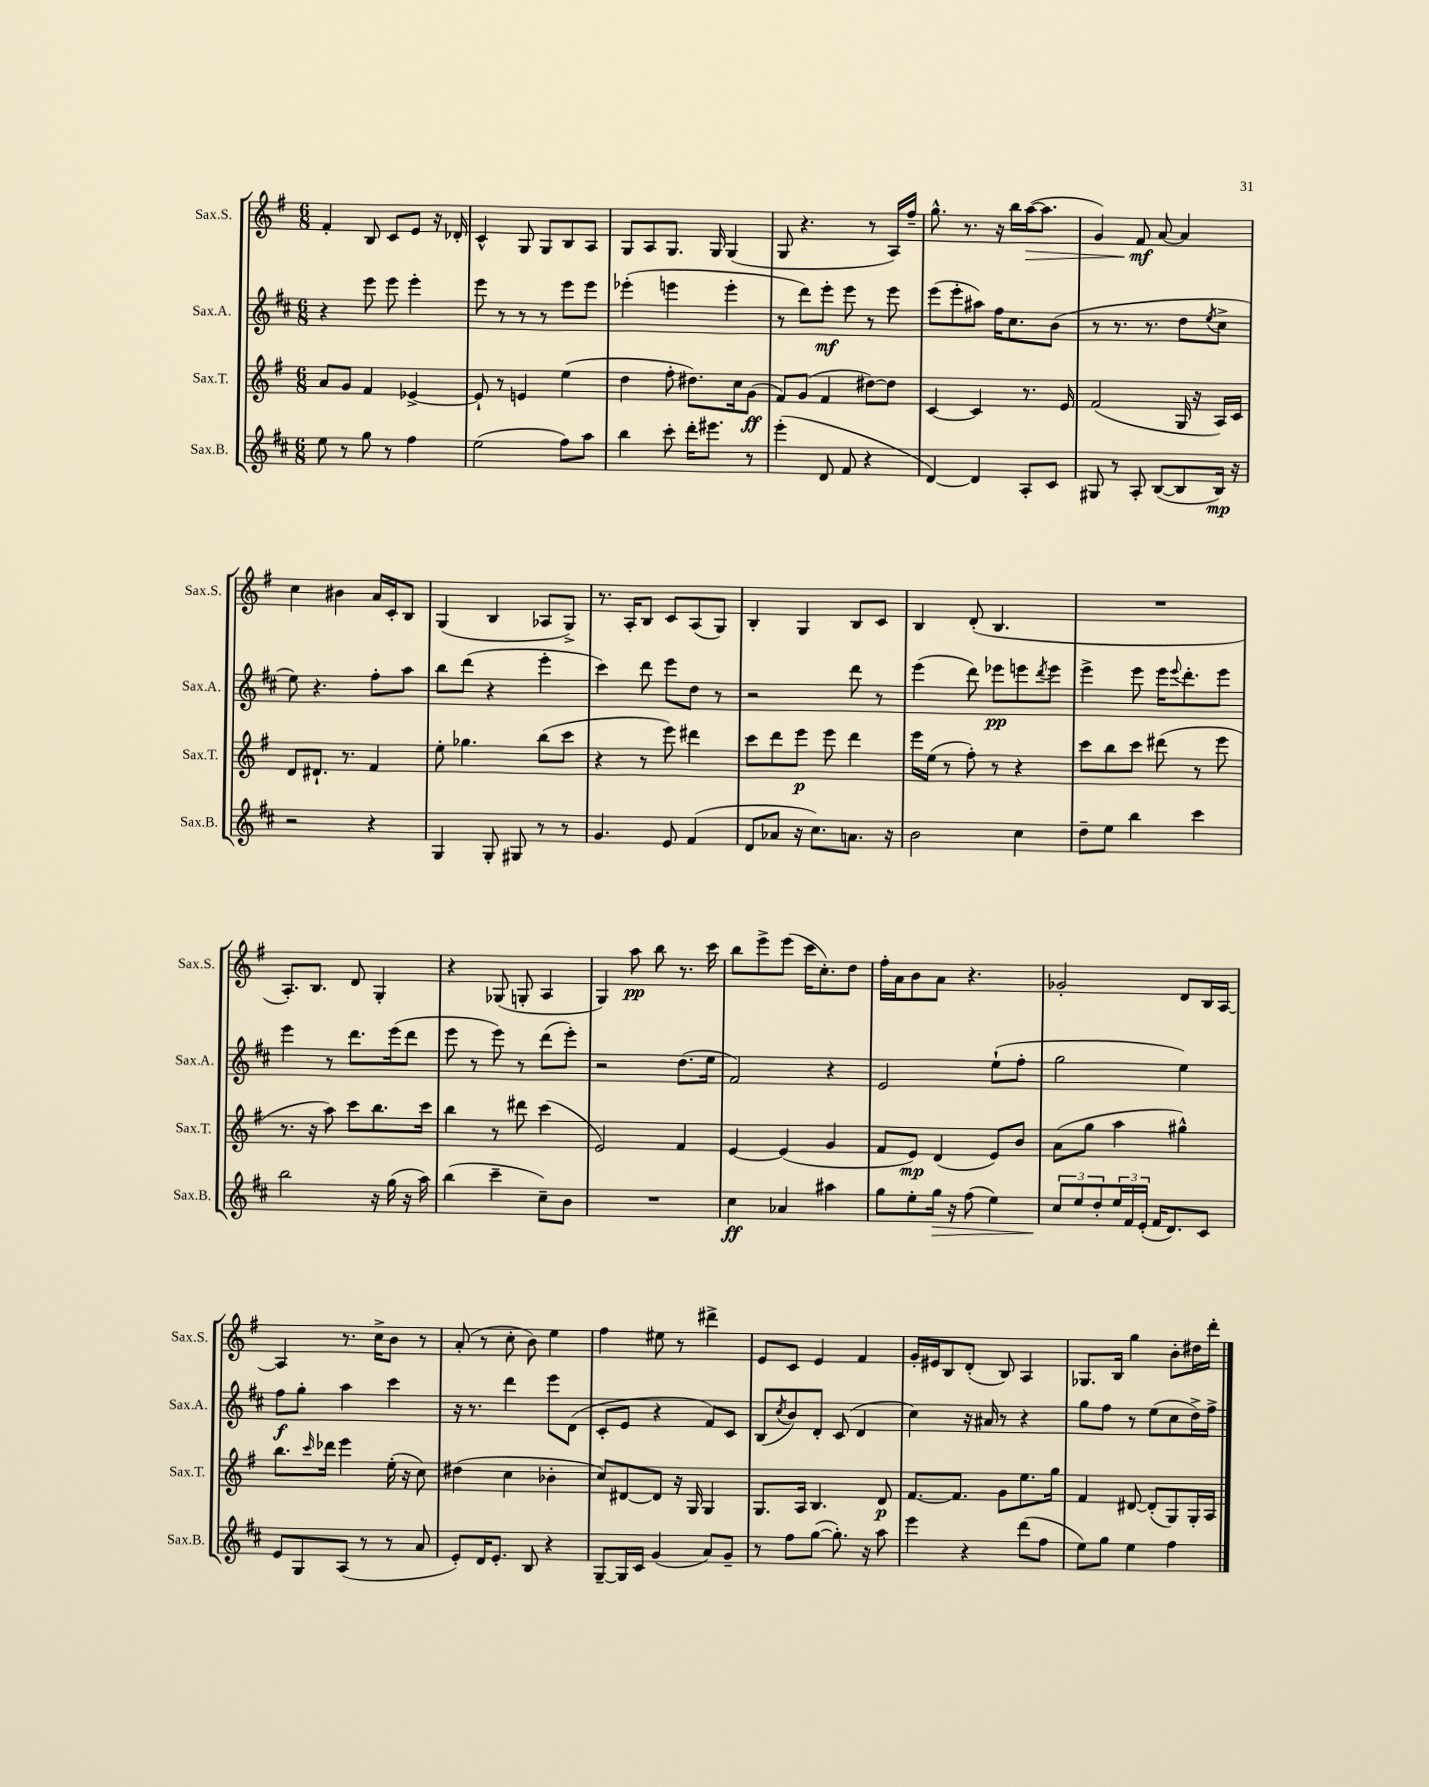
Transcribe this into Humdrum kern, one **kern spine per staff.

**kern	**dynam	**kern	**dynam	**kern	**dynam	**kern	**dynam
*part4	*part4	*part3	*part3	*part2	*part2	*part1	*part1
*staff4	*staff4	*staff3	*staff3	*staff2	*staff2	*staff1	*staff1
*I"Sax.B.	*	*I"Sax.T.	*	*I"Sax.A.	*	*I"Sax.S.	*
*I'Sax.B.	*	*I'Sax.T.	*	*I'Sax.A.	*	*I'Sax.S.	*
*clefG2	*	*clefG2	*	*clefG2	*	*clefG2	*
*k[f#c#]	*	*k[f#]	*	*k[f#c#]	*	*k[f#]	*
*M6/8	*	*M6/8	*	*M6/8	*	*M6/8	*
=25	=25	=25	=25	=25	=25	=25	=25
8ee\	.	8a/L	.	4r	.	4f#'/	.
8r	.	8g/J	.	.	.	.	.
8gg\	.	4f#/	.	8eee\	.	8B/	.
8r	.	.	.	8eee\	.	8c/L	.
4ff#\	.	[4e-X^/	.	4eee'\	.	8e/J	.
.	.	.	.	.	.	16r	.
.	.	.	.	.	.	16d-X'/	.
=26	=26	=26	=26	=26	=26	=26	=26
(2ee\	.	8e-`/]	.	8eee\	.	4c^^/	.
.	.	8r	.	8r	.	.	.
.	.	4en/	.	8r	.	8G/	.
.	.	.	.	8r	.	8G/L	.
8ff#\L)	.	(4ee\	.	8eee\L	.	8B/	.
8aa\J	.	.	.	8eee\J	.	8A/J	.
=27	=27	=27	=27	=27	=27	=27	=27
4bb\	.	4dd\	.	(4eee-X'\	.	8G/L	.
.	.	.	.	.	.	8A/	.
8ccc#'\	.	8ff#'\	.	4eeen\	.	8.G/J	.
16ddd'\KL	.	8.dd#X\L)	.	.	.	.	.
8.eee#X\J	.	.	.	.	.	16G/	.
.	.	.	.	4eee'\	.	(4G/	.
.	.	16cc\k	.	.	.	.	.
8r	.	(8g\J	ff	.	.	.	.
=28	=28	=28	=28	=28	=28	=28	=28
(4eee'\	.	8f#/L)	.	8r	.	8G/	.
.	.	(8g/J	.	8ddd\L)	.	4.r	.
8d/	.	4f#/	.	8eee'\J	mf	.	.
8f#/	.	.	.	8eee\	.	.	.
4r	.	[8dd#X\L)	.	8r	.	8r	.
.	.	8dd#\J]	.	8eee\	.	16A/LL)	.
.	.	.	.	.	.	16ff#~/JJ	.
=29	=29	=29	=29	=29	=29	=29	=29
[4d/)	.	[4c/	.	(8eee\L	.	8.gg^^\	.
.	.	.	.	8eee'\	.	.	.
.	.	.	.	.	.	8.r	.
4d/]	.	4c/]	.	8aa#X\J)	.	.	.
.	.	.	.	16ff#\KL	.	16r	.
.	.	.	.	8.cc#\	.	16bb\LL	.
!	!	!	!	!	!	!	!LO:HP:b
8A'/L	.	8.r	.	.	.	([16aa\J	>
.	.	.	.	.	.	8.aa\J]	.
8c#/J	.	.	.	(8b\J	.	.	.
.	.	16e/	.	.	.	.	.
=30	=30	=30	=30	=30	=30	=30	=30
8G#X/	.	(2f#/	.	8r	.	4g/)	.
8r	.	.	.	8.r	.	.	.
8A'/	.	.	.	.	.	8f#/	mf
.	.	.	.	8.r	.	.	.
([8B/L	.	.	.	.	.	[8a/	]
8B/]	.	16G/	.	8dd\L	.	4a/]	.
.	.	16r	.	.	.	.	.
.	.	.	.	8qee/	.	.	.
16B/Jk)	mp	16A/LL)	.	8cc#^\J	.	.	.
16r	.	16c/JJ	.	.	.	.	.
!!LO:LB:g=z
=31	=31	=31	=31	=31	=31	=31	=31
2r	.	8d/L	.	8ee\)	.	4cc\	.
.	.	8.d#X`/J	.	4.r	.	.	.
.	.	.	.	.	.	4b#X\	.
.	.	8.r	.	.	.	.	.
4r	.	4f#/	.	8ff#'\L	.	16a/LL	.
.	.	.	.	.	.	16c'/J	.
.	.	.	.	8aa\J	.	8B/J	.
=32	=32	=32	=32	=32	=32	=32	=32
4G/	.	8ee'\	.	8bb\L	.	(4G/	.
.	.	4.gg-X\	.	(8ddd\J	.	.	.
8G'/	.	.	.	4r	.	4B/	.
8G#X/	.	.	.	.	.	.	.
8r	.	(8bb\L	.	4eee'\	.	8A-X/L	.
8r	.	8ccc\J	.	.	.	8G^/J)	.
=33	=33	=33	=33	=33	=33	=33	=33
4.g/	.	4r	.	4ccc#\)	.	8.r	.
.	.	.	.	.	.	16A'/KL	.
.	.	8r	.	8ddd\	.	8B/J	.
8e/	.	8eee\)	.	8eee\L	.	8c/L	.
(4f#/	.	4ddd#X\	.	8dd\J	.	(8A/	.
.	.	.	.	8r	.	8G/J)	.
=34	=34	=34	=34	=34	=34	=34	=34
8d/L	.	8ccc\L	.	2r	.	4B'/	.
8a-X/J	.	8ddd\	.	.	.	.	.
16r	.	8eee\J	p	.	.	4G/	.
8.cc#\L)	.	.	.	.	.	.	.
.	.	8eee\	.	.	.	.	.
8.an\J	.	4ddd\	.	8ddd\	.	8B/L	.
.	.	.	.	8r	.	8c/J	.
16r	.	.	.	.	.	.	.
=35	=35	=35	=35	=35	=35	=35	=35
2b\	.	16eee\LL	.	(4eee\	.	4B/	.
.	.	(16ee\JJ	.	.	.	.	.
.	.	8r	.	.	.	.	.
.	.	8ff#'\)	.	8ddd\)	.	(8d'/	.
.	.	8r	.	8eee-X\L	pp	4.B/	.
4cc#\	.	4r	.	8eeen\	.	.	.
.	.	.	.	8qddd/	.	.	.
.	.	.	.	8eee\J	.	.	.
=36	=36	=36	=36	=36	=36	=36	=36
8dd~\L	.	8ccc\L	.	4eee^\	.	2.r	.
8ee\J	.	8bb\	.	.	.	.	.
4bb\	.	8ccc\J	.	8eee\	.	.	.
.	.	(8ddd#X\	.	16eee\KL	.	.	.
.	.	.	.	8qqeee/	.	.	.
.	.	.	.	8.ddd'\	.	.	.
4ccc#\	.	8r	.	.	.	.	.
.	.	8eee\	.	8eee\J	.	.	.
!!LO:LB:g=z
=37	=37	=37	=37	=37	=37	=37	=37
2bb\	.	8.r	.	4eee\	.	8.A'/L)	.
.	.	16r	.	.	.	8.B/J	.
.	.	8aa\)	.	8r	.	.	.
.	.	8ccc\L	.	8.ddd\L	.	8d/	.
16r	.	8.bb\	.	.	.	4G'/	.
(16gg\	.	.	.	(16eee\k	.	.	.
16r	.	.	.	8ddd\J	.	.	.
16aa\)	.	16ccc\Jk	.	.	.	.	.
=38	=38	=38	=38	=38	=38	=38	=38
(4bb\	.	4bb\	.	8eee\	.	4r	.
.	.	.	.	8r	.	.	.
4ccc#~\	.	8r	.	8eee\)	.	(8G-X/	.
.	.	8ddd#X\	.	8r	.	8Gn'/	.
8cc#~\L)	.	(4ccc\	.	(8ddd\L	.	4A/	.
8b\J	.	.	.	8eee'\J)	.	.	.
=39	=39	=39	=39	=39	=39	=39	=39
2.r	.	2e/)	.	2r	.	4G/)	.
.	.	.	.	.	.	8aa\	pp
.	.	.	.	.	.	8bb\	.
.	.	4f#/	.	(8.dd\L	.	8.r	.
.	.	.	.	16ee\Jk	.	16ccc\	.
=40	=40	=40	=40	=40	=40	=40	=40
4cc#\	ff	[4e/	.	2f#/)	.	8bb\L	.
.	.	.	.	.	.	8eee^\	.
4a-X/	.	(4e/]	.	.	.	(8eee\J	.
.	.	.	.	.	.	16ccc\KL	.
.	.	.	.	.	.	8.cc'\)	.
4aa#X\	.	4g/	.	4r	.	.	.
.	.	.	.	.	.	8dd\J	.
=41	=41	=41	=41	=41	=41	=41	=41
8gg\L	.	8f#/L	.	2e/	.	16ff#'\LL	.
.	.	.	.	.	.	16a\J	.
8ee'\	.	8e/J)	mp	.	.	8b\	.
!	!LO:HP:b	!	!	!	!	!	!
16gg\Jk	>	(4d/	.	.	.	8a\J	.
16r	.	.	.	.	.	.	.
(8ff#\	.	.	.	.	.	4.r	.
4ee\)	.	8e/L)	.	(8ee`\L	.	.	.
.	.	8b/J	.	8ff#'\J	.	.	.
=42	=42	=42	=42	=42	=42	=42	=42
12cc#/L	.	(8a\L	.	2gg\	.	2g-X'/	.
12ee/	]	.	.	.	.	.	.
.	.	8gg\J	.	.	.	.	.
12dd'/	.	.	.	.	.	.	.
24ee/L	.	4aa\	.	.	.	.	.
24f#/	.	.	.	.	.	.	.
(24e'/JJ	.	.	.	.	.	.	.
16f#/KL	.	.	.	.	.	.	.
8.d/)	.	.	.	.	.	.	.
.	.	4gg#X^^\)	.	4ee\)	.	8d/L	.
8c#/J	.	.	.	.	.	16B/L	.
.	.	.	.	.	.	[16A/JJ	.
!!LO:LB:g=z
=43	=43	=43	=43	=43	=43	=43	=43
8e/L	.	8.bb\L	.	8ff#\L	f	4A/]	.
8G/	.	.	.	8gg'\J	.	.	.
.	.	16qqccc/	.	.	.	.	.
.	.	16ddd-X\Jk	.	.	.	.	.
(8A/J	.	4eee\	.	4aa\	.	8.r	.
8r	.	.	.	.	.	.	.
.	.	.	.	.	.	16cc^\KL	.
8r	.	(16ee'\	.	4ccc#\	.	8b\J	.
.	.	16r	.	.	.	.	.
8a/	.	8cc\)	.	.	.	8r	.
=44	=44	=44	=44	=44	=44	=44	=44
8e'/L)	.	(4dd#X\	.	16r	.	(8a'/	.
.	.	.	.	8.r	.	.	.
16d/K	.	.	.	.	.	8r	.
8.e'/J	.	.	.	.	.	.	.
.	.	4cc\	.	4ddd\	.	8cc'\	.
8B/	.	.	.	.	.	8b\)	.
4r	.	4b-X'\	.	8eee\L	.	4ee\	.
.	.	.	.	(8d\J	.	.	.
=45	=45	=45	=45	=45	=45	=45	=45
[8G~/L	.	8cc/L)	.	8c#'/L	.	4ff#\	.
16G/L]	.	[8d#X/	.	8e/J	.	.	.
16c#/JJ	.	.	.	.	.	.	.
(4g/	.	8d#/J]	.	4r	.	8ee#X\	.
.	.	16r	.	.	.	8r	.
.	.	16G/	.	.	.	.	.
8a/L)	.	4G/	.	8f#/L)	.	4ddd#X^\	.
8g~/J	.	.	.	8c#/J	.	.	.
=46	=46	=46	=46	=46	=46	=46	=46
8r	.	8.G/L	.	(8B/L	.	8e/L	.
.	.	.	.	8qcc#/	.	.	.
8ff#\L	.	.	.	8b/)	.	8c/J	.
.	.	16A/Jk	.	.	.	.	.
([8gg\J	.	4.B/	.	8d'/J	.	4e/	.
8.gg'\])	.	.	.	(8c#/	.	.	.
.	.	.	.	4d/	.	4f#/	.
16r	.	.	.	.	.	.	.
8aa\	.	8d/	p	.	.	.	.
=47	=47	=47	=47	=47	=47	=47	=47
4eee\	.	[8.f#/L	.	4cc#\)	.	16g'/LL	.
.	.	.	.	.	.	16e#X/J	.
.	.	.	.	.	.	8B/	.
.	.	8.f#/J]	.	.	.	.	.
4r	.	.	.	16r	.	(8d'/J	.
.	.	.	.	16a#X/	.	.	.
.	.	8g\L	.	8r	.	8B/)	.
(8ddd\L	.	8.ee\	.	4r	.	4A/	.
8ff#\J	.	.	.	.	.	.	.
.	.	16gg\Jk	.	.	.	.	.
=48	=48	=48	=48	=48	=48	=48	=48
8ee\L)	.	4f#/	.	8gg\L	.	8.G-X/L	.
8gg\J	.	.	.	8ff#\J	.	.	.
.	.	.	.	.	.	16B/Jk	.
4ee\	.	[8d#X/	.	8r	.	4gg\	.
.	.	(8d#'/L]	.	(8ee\L	.	.	.
4ff#\	.	8G/)	.	8cc#\	.	8b'\L	.
.	.	16G'/L	.	16dd^\L)	.	16dd#X\L	.
.	.	16A/JJ	.	16ff#^\JJ	.	16ddd'\JJ	.
==	==	==	==	==	==	==	==
*-	*-	*-	*-	*-	*-	*-	*-
